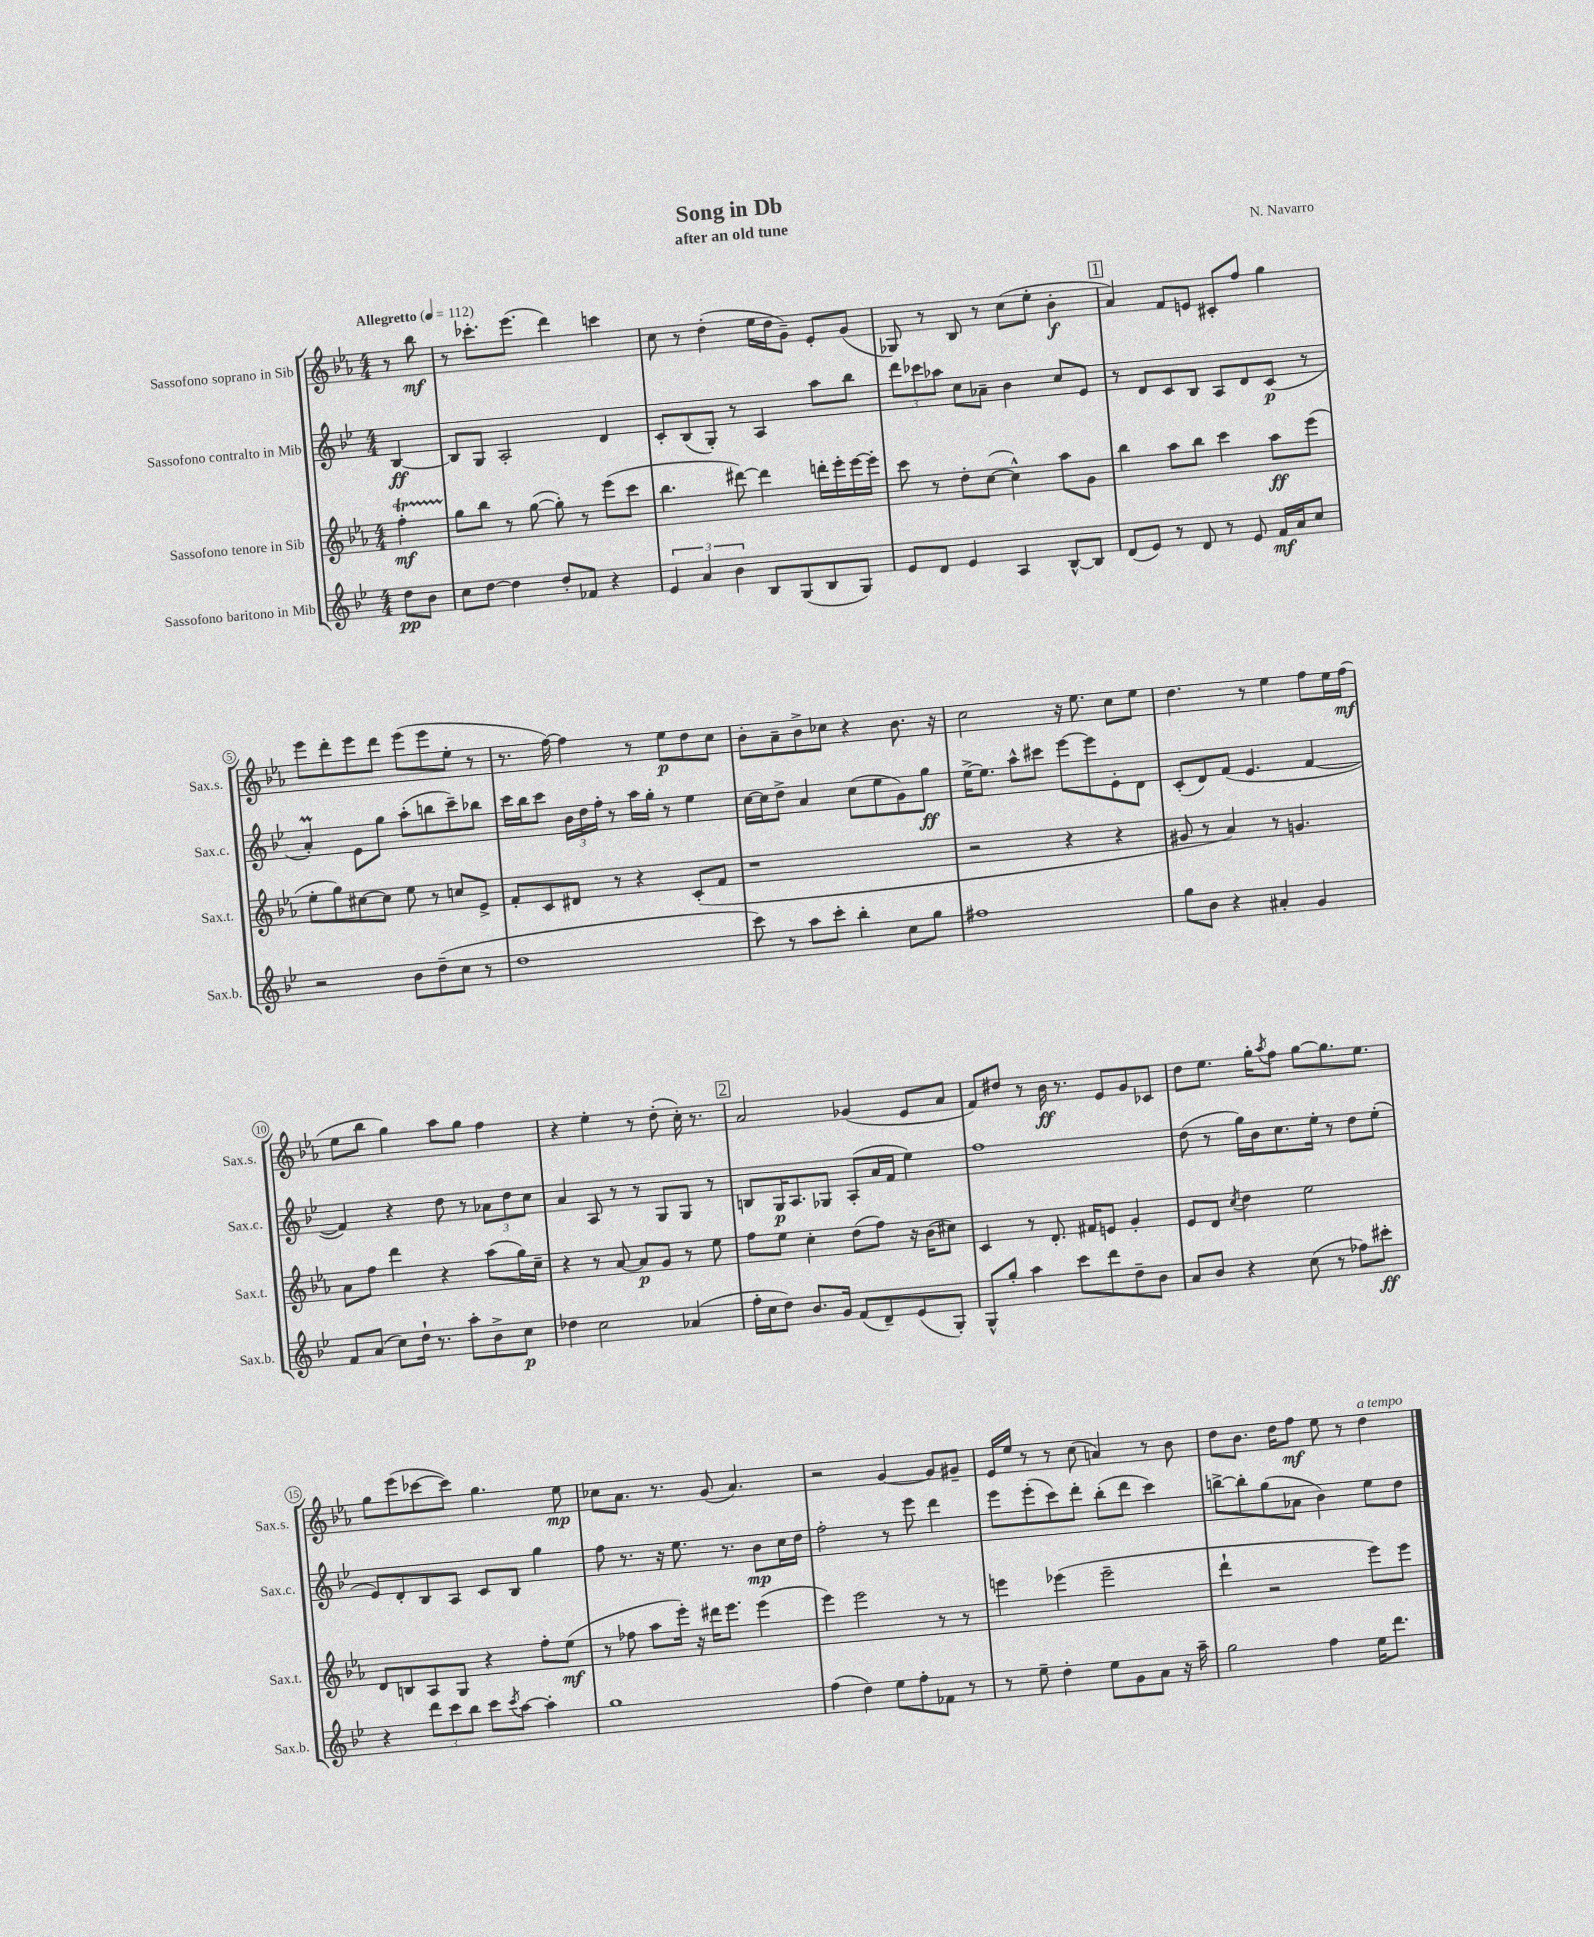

**kern	**dynam	**kern	**dynam	**kern	**dynam	**kern	**dynam
*part4	*part4	*part3	*part3	*part2	*part2	*part1	*part1
*staff4	*staff4	*staff3	*staff3	*staff2	*staff2	*staff1	*staff1
*I"Sassofono baritono in Mib	*	*I"Sassofono tenore in Sib	*	*I"Sassofono contralto in Mib	*	*I"Sassofono soprano in Sib	*
*I'Sax.b.	*	*I'Sax.t.	*	*I'Sax.c.	*	*I'Sax.s.	*
*clefG2	*	*clefG2	*	*clefG2	*	*clefG2	*
*k[b-e-]	*	*k[b-e-a-]	*	*k[b-e-]	*	*k[b-e-a-]	*
*M4/4	*	*M4/4	*	*M4/4	*	*M4/4	*
*MM112	*	*MM112	*	*MM112	*	*MM112	*
=	=	=	=	=	=	=	=
!	!	!	!	!	!	!LO:TX:a:B:t=Allegretto	!
8dd\L	pp	4ffT'\	mf	[4B-/	ff	8r	.
8b-\J	.	.	.	.	.	8bb-\	mf
=1	=1	=1	=1	=1	=1	=1	=1
8cc\L	.	8gg\L	.	8B-/L]	.	8r	.
[8dd\J	.	8bb-\J	.	8G/J	.	8.ccc-X'\L	.
4dd\]	.	8r	.	2A'/	.	.	.
.	.	.	.	.	.	(8.eee-\J	.
.	.	([8gg\	.	.	.	.	.
8dd'/L	.	8gg'\])	.	.	.	4ddd\)	.
8f-X/J	.	8r	.	.	.	.	.
4r	.	(8eee-\L	.	4d/	.	4cccn\	.
.	.	8ccc\J	.	.	.	.	.
=2	=2	=2	=2	=2	=2	=2	=2
6e-/	.	4.bb-\	.	8c'/L	.	8cc\	.
.	.	.	.	(8B-/	.	8r	.
6a/	.	.	.	.	.	.	.
.	.	.	.	8G'/J)	.	(4dd'\	.
6b-\	.	.	.	.	.	.	.
.	.	[8ddd#X\)	.	8r	.	.	.
8B-/L	.	4ddd#\]	.	4A/	.	16ee-\LL	.
.	.	.	.	.	.	16dd\J	.
(8G/	.	.	.	.	.	8g~\J)	.
8B-/	.	16dddn'\LL	.	8aa\L	.	8e-'/L	.
.	.	16eee-'\	.	.	.	.	.
8G/J)	.	[16eee-\	.	8bb-\J	.	(8g/J	.
.	.	16eee-'\JJ]	.	.	.	.	.
=3	=3	=3	=3	=3	=3	=3	=3
8e-/L	.	8ccc\	.	12ddd\L	.	8G-X/)	.
.	.	.	.	12ccc-X\	.	.	.
8d/J	.	8r	.	.	.	8r	.
.	.	.	.	12aa-X\J	.	.	.
4e-/	.	8dd'\L	.	8cc\L	.	8B-/	.
.	.	([8cc\J	.	8a-X~\J	.	8r	.
4A/	.	4cc^^\])	.	4b-\	.	(8cc\L	.
.	.	.	.	.	.	8ee-'\J	.
[8B-^^/L	.	8aa-\L	.	8cc/L	.	4b-'\	f
8B-/J]	.	8g\J	.	8e-/J	.	.	.
!!LO:REH:place=s1:t=1
=4	=4	=4	=4	=4	=4	=4	=4
(8d/L	.	4bb-\	.	8r	.	4a-/)	.
8e-/J)	.	.	.	8d/L	.	.	.
8r	.	8aa-\L	.	8c/	.	8f/L	.
8d/	.	8bb-\J	.	8B-/J	.	8en/J	.
8r	.	4ccc\	.	8A/L	.	8c#X'/L	.
8e-/	.	.	.	8d/	.	8ff/J	.
16f/LL	mf	8aa-\L	ff	(8c/J	p	4gg\	.
16a/J	.	.	.	.	.	.	.
8cc/J	.	(8eee-\J	.	8r	.	.	.
!!LO:LB:g=z
=5	=5	=5	=5	=5	=5	=5	=5
2r	.	8ee-'\L	.	4am'/)	.	8eee-\L	.
.	.	8gg\)	.	.	.	8ddd'\	.
.	.	[8cc#X\	.	8e-\L	.	8eee-\	.
.	.	8cc#\J]	.	8gg\J	.	8ddd\J	.
8b-\L	.	8ee-\	.	(8aa'\L	.	(8eee-\L	.
(8dd~\	.	8r	.	8bbn\	.	8eee-\	.
8cc\J	.	8ccn/L	.	8ccc~\)	.	8ee-'\J	.
8r	.	8e-^/J	.	8bb-X\J	.	8r	.
=6	=6	=6	=6	=6	=6	=6	=6
1dd	.	8f'/L	.	16ccc\LL	.	8.r	.
.	.	.	.	16bb-\J	.	.	.
.	.	8c/	.	8ccc\J	.	.	.
.	.	.	.	.	.	[16ff\)	.
.	.	8d#X/J	.	24b-\LL	.	4ff\]	.
.	.	.	.	24dd\	.	.	.
.	.	.	.	24ff'\JJ	.	.	.
.	.	8r	.	8r	.	.	.
.	.	4r	.	16aa\LL	.	8r	.
.	.	.	.	16gg'\JJ	.	.	.
.	.	.	.	8r	.	8ee-\L	p
.	.	(8c'/L	.	4ee-\	.	8dd\	.
.	.	8f/J	.	.	.	8cc\J	.
=7	=7	=7	=7	=7	=7	=7	=7
8ccc\)	.	1r	.	[16cc\LL	.	8b-'\L	.
.	.	.	.	16cc\J]	.	.	.
8r	.	.	.	8dd^\J	.	8a-~\	.
8aa\L	.	.	.	4a/	.	8b-^\	.
8ccc'\J	.	.	.	.	.	8cc-X\J	.
4bb-'\	.	.	.	(8cc\L	.	4r	.
.	.	.	.	8ee-\	.	.	.
8cc\L	.	.	.	8g\)	.	8.b-\	.
8gg\J	.	.	.	8gg\J	ff	.	.
.	.	.	.	.	.	16r	.
=8	=8	=8	=8	=8	=8	=8	=8
1ff#X	.	2r	.	[16ee-^\KL	.	2cc\	.
.	.	.	.	8.ee-\J]	.	.	.
.	.	.	.	8aa^^\L	.	.	.
.	.	.	.	8ccc#X\J	.	.	.
.	.	4r	.	[8eee-\L	.	16r	.
.	.	.	.	.	.	8.ee-\	.
.	.	.	.	8eee-\]	.	.	.
.	.	4r	.	8e-'\	.	8cc\L	.
.	.	.	.	8d\J	.	8ee-\J	.
=9	=9	=9	=9	=9	=9	=9	=9
8gg\L	.	8g#X/	.	(8c'/L	.	4.dd\	.
8b-\J	.	8r	.	8d/)	.	.	.
4r	.	4a-/)	.	(8f/J	.	.	.
.	.	.	.	4.e-/	.	8r	.
4a#X'/	.	8r	.	.	.	4ee-\	.
.	.	4.gn/	.	.	.	.	.
4g/	.	.	.	[4f/	.	8ff\L	.
.	.	.	.	.	.	16ee-\L	.
.	.	.	.	.	.	(16ff\JJ	mf
!!LO:LB:g=z
=10	=10	=10	=10	=10	=10	=10	=10
8f/L	.	8a-\L	.	4f/])	.	8ee-\L	.
(8a/J	.	8ff\J	.	.	.	8bb-\J	.
8cc\L)	.	4ddd\	.	4r	.	4gg\)	.
16dd`\Jk	.	.	.	.	.	.	.
8.r	.	.	.	.	.	.	.
.	.	4r	.	8dd\	.	8aa-\L	.
8aa'\L	.	.	.	8r	.	8gg\J	.
8b-^\	.	(8aa-\L	.	12a-X\L	.	4ff\	.
.	.	.	.	12dd\	.	.	.
8cc\J	p	16gg\L)	.	.	.	.	.
.	.	.	.	12cc\J	.	.	.
.	.	16cc~\JJ	.	.	.	.	.
=11	=11	=11	=11	=11	=11	=11	=11
4dd-X\	.	4r	.	4a/	.	4r	.
2cc\	.	8r	.	8A/	.	4ee-'\	.
.	.	[8a-/	.	8r	.	.	.
.	.	8a-/L]	p	8r	.	8r	.
.	.	8g/J	.	8G/L	.	(8dd'\	.
(4a-X/	.	8r	.	8G/J	.	16cc'\)	.
.	.	.	.	.	.	8.r	.
.	.	8ee-\	.	8r	.	.	.
!!LO:REH:place=s1:t=2
=12	=12	=12	=12	=12	=12	=12	=12
16ff'\LL	.	8ff\L	.	8Bn/L	.	2a-/	.
16cc\J	.	.	.	.	.	.	.
8dd\J)	.	8ee-\J	.	16G/K	p	.	.
.	.	.	.	8.A/	.	.	.
8.b-/L	.	4cc'\	.	.	.	.	.
.	.	.	.	8G-X/J	.	.	.
16g/Jk	.	.	.	.	.	.	.
(8f/L	.	(8dd\L	.	(8A'/L	.	(4g-X/	.
8d~/)	.	8ff\J)	.	16a/L	.	.	.
.	.	.	.	16f/JJ	.	.	.
(8e-/	.	16r	.	4ee-\)	.	8e-/L	.
.	.	(16b-\KL	.	.	.	.	.
8G'/J)	.	8cc#X\J)	.	.	.	8a-/J	.
=13	=13	=13	=13	=13	=13	=13	=13
8G^^/L	.	4c/	.	1ff	.	8f/L)	.
8gg'/J	.	.	.	.	.	8dd#X/J	.
4aa\	.	8r	.	.	.	8r	.
.	.	8.d'/	.	.	.	16b-\	ff
.	.	.	.	.	.	8.r	.
8ccc\L	.	.	.	.	.	.	.
.	.	16f#X/KL	.	.	.	.	.
8ddd\	.	8en/J	.	.	.	8e-/L	.
8dd~\	.	4g'/	.	.	.	8g/	.
8b-\J	.	.	.	.	.	8c-X/J	.
=14	=14	=14	=14	=14	=14	=14	=14
8a/L	.	8e-/L	.	(8dd\	.	8dd\L	.
8b-/J	.	8d/J	.	8r	.	8.ee-\J	.
.	.	8qcc/	.	.	.	.	.
4r	.	4dd\	.	16gg\LL)	.	.	.
.	.	.	.	16b-\J	.	16gg'\KL	.
.	.	.	.	.	.	8qaa-/	.
.	.	.	.	8.cc\	.	8ff\J	.
(8cc\	.	2ee-\	.	.	.	[8gg\L	.
.	.	.	.	16ee-'\Jk	.	.	.
8r	.	.	.	8r	.	8.gg\]	.
8ff-X\L)	.	.	.	8dd\L	.	.	.
.	.	.	.	.	.	8.ee-\J	.
8ccc#X'\J	ff	.	.	(8ee-'\J	.	.	.
!!LO:LB:g=z
=15	=15	=15	=15	=15	=15	=15	=15
4r	.	8d/L	.	8e-/L)	.	8gg\L	.
.	.	8Bn/	.	8d'/	.	(8eee-\	.
12ddd\L	.	8A-/	.	8B-/	.	[8ccc-X\	.
12ccc\	.	.	.	.	.	.	.
.	.	8G/J	.	8A/J	.	8ccc-\J])	.
12bb-\J	.	.	.	.	.	.	.
8ccc\L	.	4r	.	8c/L	.	4.gg\	.
8qccc/	.	.	.	.	.	.	.
[8aa\J	.	.	.	8B-/J	.	.	.
4aa'\]	.	8ff'\L	.	4gg\	.	.	.
.	.	(8ee-\J	mf	.	.	8ee-\	mp
=16	=16	=16	=16	=16	=16	=16	=16
1gg	.	8r	.	8ff\	.	8cc-X\L	.
.	.	8ff-X\	.	8.r	.	8.a-\J	.
.	.	8aa-\L	.	.	.	.	.
.	.	.	.	16r	.	8.r	.
.	.	16eee-'\Jk)	.	8.ee-\	.	.	.
.	.	16r	.	.	.	.	.
.	.	16ddd#X\KL	.	.	.	(8g/	.
.	.	8.eee-\J	.	8.r	.	.	.
.	.	.	.	.	.	4.a-/)	.
.	.	(4eee-\	.	8b-\L	mp	.	.
.	.	.	.	16cc\L	.	.	.
.	.	.	.	16dd\JJ	.	.	.
=17	=17	=17	=17	=17	=17	=17	=17
(4ff\	.	4eee-\)	.	2ff'\	.	2r	.
4dd\)	.	2eee-\	.	.	.	.	.
8ee-\L	.	.	.	8r	.	[4g/	.
8ff'\	.	.	.	8eee-\	.	.	.
8f-X\J	.	8r	.	4ddd\	.	8g/L]	.
8r	.	8r	.	.	.	8g#X~/J	.
=18	=18	=18	=18	=18	=18	=18	=18
8r	.	4eeen\	.	8eee-\L	.	16e-/LL	.
.	.	.	.	.	.	16ee-/JJ	.
8ee-~\	.	.	.	(8eee-'\	.	8r	.
4dd'\	.	(4eee-X\	.	8ccc\)	.	8r	.
.	.	.	.	8ddd'\J	.	(8cc\	.
8ee-\L	.	2eee-~\	.	(8bb-'\L	.	4an/)	.
8g\	.	.	.	8ddd\J	.	.	.
8a\J	.	.	.	4ccc\)	.	8r	.
16r	.	.	.	.	.	8b-\	.
16aa~\	.	.	.	.	.	.	.
=19	=19	=19	=19	=19	=19	=19	=19
2gg\	.	4ddd`\	.	[8bbn^\L	.	8dd\L	.
.	.	.	.	8bb'\]	.	8.b-\J	.
.	.	2r	.	(8gg\	.	.	.
.	.	.	.	.	.	16dd\KL	.
.	.	.	.	8a-X\J	.	8ff\J	mf
4ff\	.	.	.	4b-\)	.	8ee-\	.
.	.	.	.	.	.	8r	.
!	!	!	!	!	!	!LO:TX:a:i:t=a tempo	!
16ee-\KL	.	8eee-\L)	.	8ee-\L	.	4dd\	.
8.ddd\J	.	.	.	.	.	.	.
.	.	8eee-\J	.	8dd\J	.	.	.
==	==	==	==	==	==	==	==
*-	*-	*-	*-	*-	*-	*-	*-
